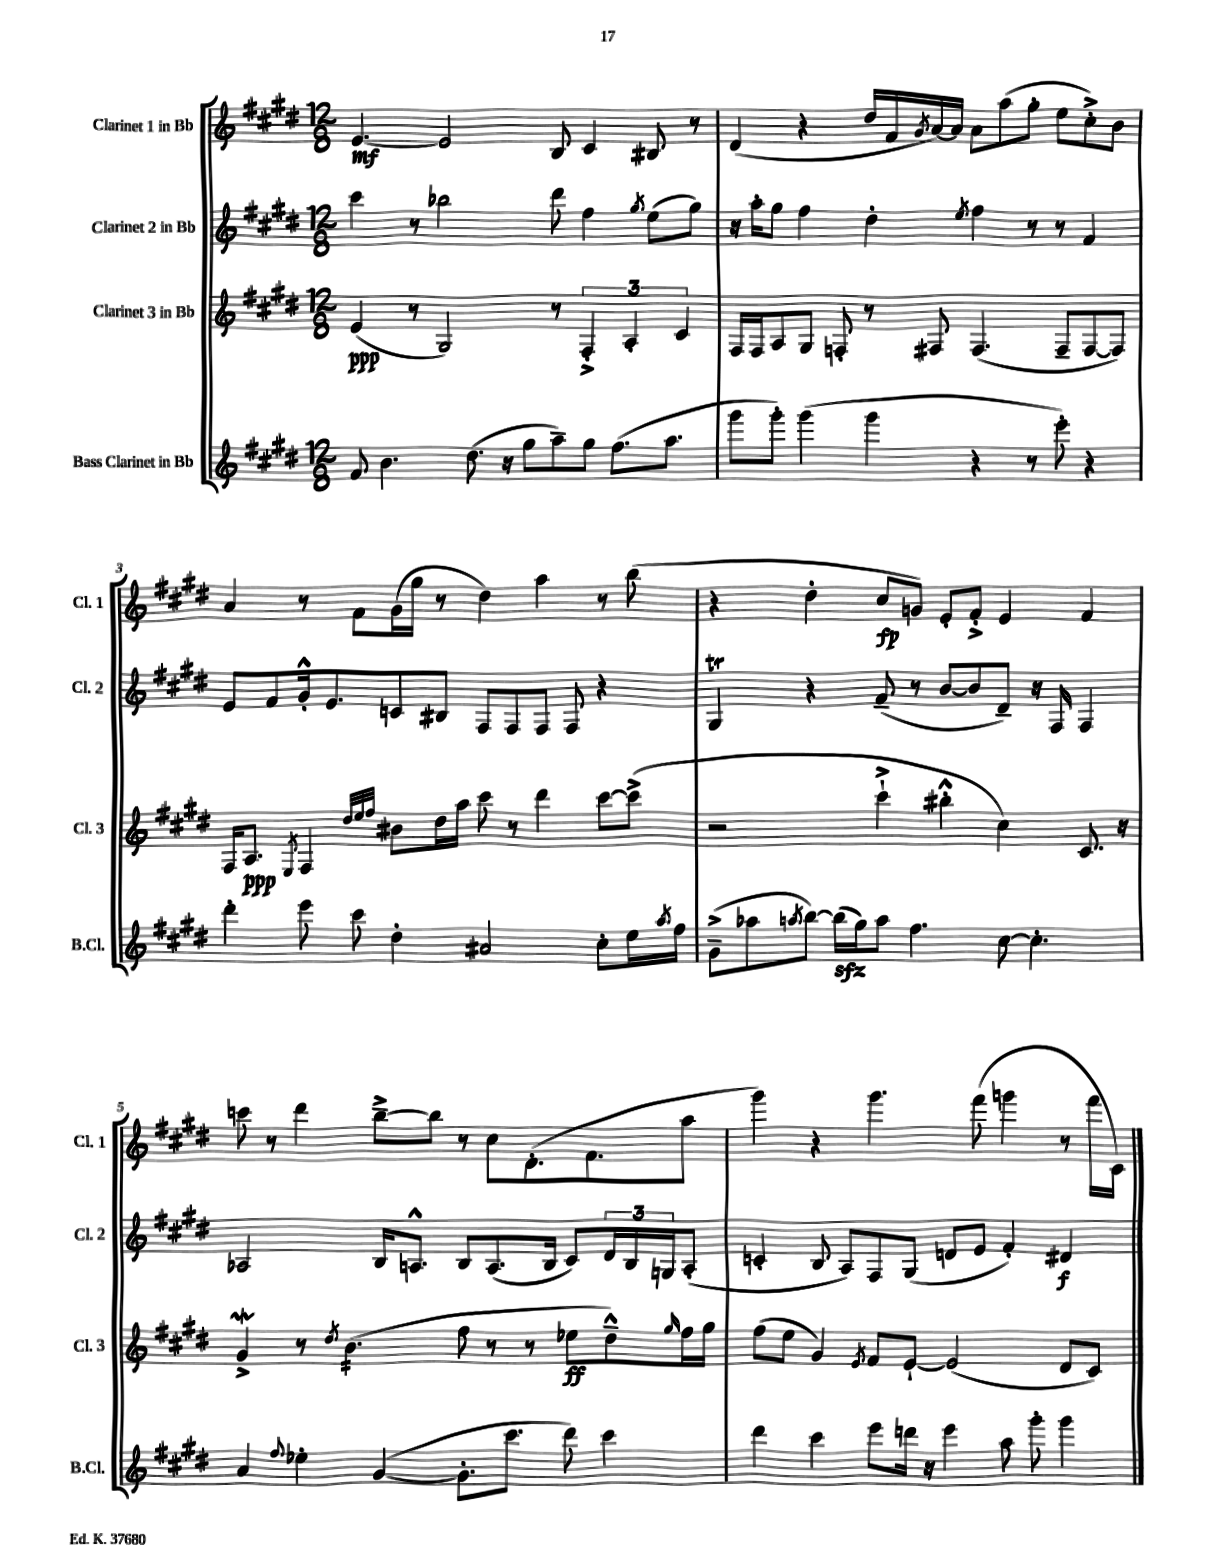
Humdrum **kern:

**kern	**kern	**kern	**kern
*staff4	*staff3	*staff2	*staff1
*clefG2	*clefG2	*clefG2	*clefG2
*k[f#c#g#d#]	*k[f#c#g#d#]	*k[f#c#g#d#]	*k[f#c#g#d#]
*M12/8	*M12/8	*M12/8	*M12/8
8f#	(4e	4ccc#	[4.e
4.b	.	.	.
.	8r	8r	.
.	2G#)	2bb-	2e]
(8.dd#	.	.	.
16r	.	.	.
8gg#	.	.	.
8aa~)	8r	8ddd#	8B
8gg#	6F#'^	4ff#	4c#
(8.ff#	.	.	.
.	6A'	.	.
.	.	8qgg#	.
.	.	(8ee	8B#
8.aa	.	.	.
.	6c#	.	.
.	.	8gg#)	8r
=	=	=	=
8ggg#	16F#	16r	(4d#
.	16F#	16aa'	.
8ggg#')	8A	8gg#	.
(4ggg#	8G#	4ff#	4r
.	8F'	.	.
4ggg#	8r	4dd#'	16dd#
.	.	.	16f#
.	.	.	8qg#
.	8F#	.	[16a)
.	.	.	16a]
.	.	8qee	.
4r	(4.F#	4ff#	8a
.	.	.	(8aa
8r	.	8r	8gg#'
8eee')	8F#~	8r	8ee
4r	[8F#	4f#	8cc#'^)
.	8F#])	.	8b
=	=	=	=
4ddd#'	16F#	8e	4a
.	8.A	.	.
.	.	8f#	.
.	8qE	.	.
8eee	4F#	16g#'^^	8r
.	.	8.e	.
8ccc#	.	.	8f#
.	32qqdd#	.	.
.	32qqee	.	.
.	32qqff#	.	.
4dd#'	8b#	8c	(16g#
.	.	.	16gg#
.	16dd#	8B#	8r
.	16aa	.	.
2a#	8ccc#	8F#	4dd#)
.	8r	8F#	.
.	4ddd#	8F#	4aa
.	.	8F#	.
8cc#'	[8ccc#	4r	8r
16ee	(8ccc#^]	.	(8bb
8qaa	.	.	.
16ff#	.	.	.
=	=	=	=
(8g#~^	2r	4G#	4r
8aa-	.	.	.
8qaa	.	.	.
[8bb)	.	4r	4dd#'
(16bb]	.	.	.
16gg#)	.	.	.
8aa	4ccc#`^	(8f#~	8cc#
4.ff#	.	8r	8g)
.	4bb#'^^	[8b	8e'
.	.	8b]	8f#'^
[8cc#	4cc#)	8d#~)	4e
4.cc#']	.	16r	.
.	.	16F#	.
.	8.c#	4F#	4f#
.	16r	.	.
=	=	=	=
4a	4g#^	2A-	8ccc
.	.	.	8r
8qqff#	.	.	.
4ee-'	8r	.	4ddd#
.	8qdd#	.	.
.	(4.b	.	.
([4g#	.	16B	[8bb~^
.	.	8.A^^	.
.	.	.	8bb]
8.g#']	8ff#	8B	8r
.	8r	(8.A	8cc#
8.ccc#	.	.	.
.	8r	.	(8.d#'
.	.	16B	.
8ddd#)	8ee-	8c#)	.
.	.	.	8.f#
4ccc#	8dd#~^^)	24d#	.
.	.	24B	.
.	.	24G	.
.	16qqgg#	.	.
.	16ff#	(8A'	8aa
.	16gg#	.	.
=	=	=	=
4ddd#	(8ff#	4c'	4ggg#)
.	8ee	.	.
4ccc#	4g#)	8B	4r
.	.	8A)	.
.	8qe	.	.
8eee	8f#	8F#	4.ggg#
16ddd	[8e`	(8G#	.
16r	.	.	.
4eee	(2e]	8d	.
.	.	8e	(8fff#
8aa	.	4f#')	4ggg
8ggg#'	.	.	.
4ggg#	8d#	4d#	8r
.	8c#)	.	16fff#
.	.	.	16c#)
==	==	==	==
*-	*-	*-	*-
